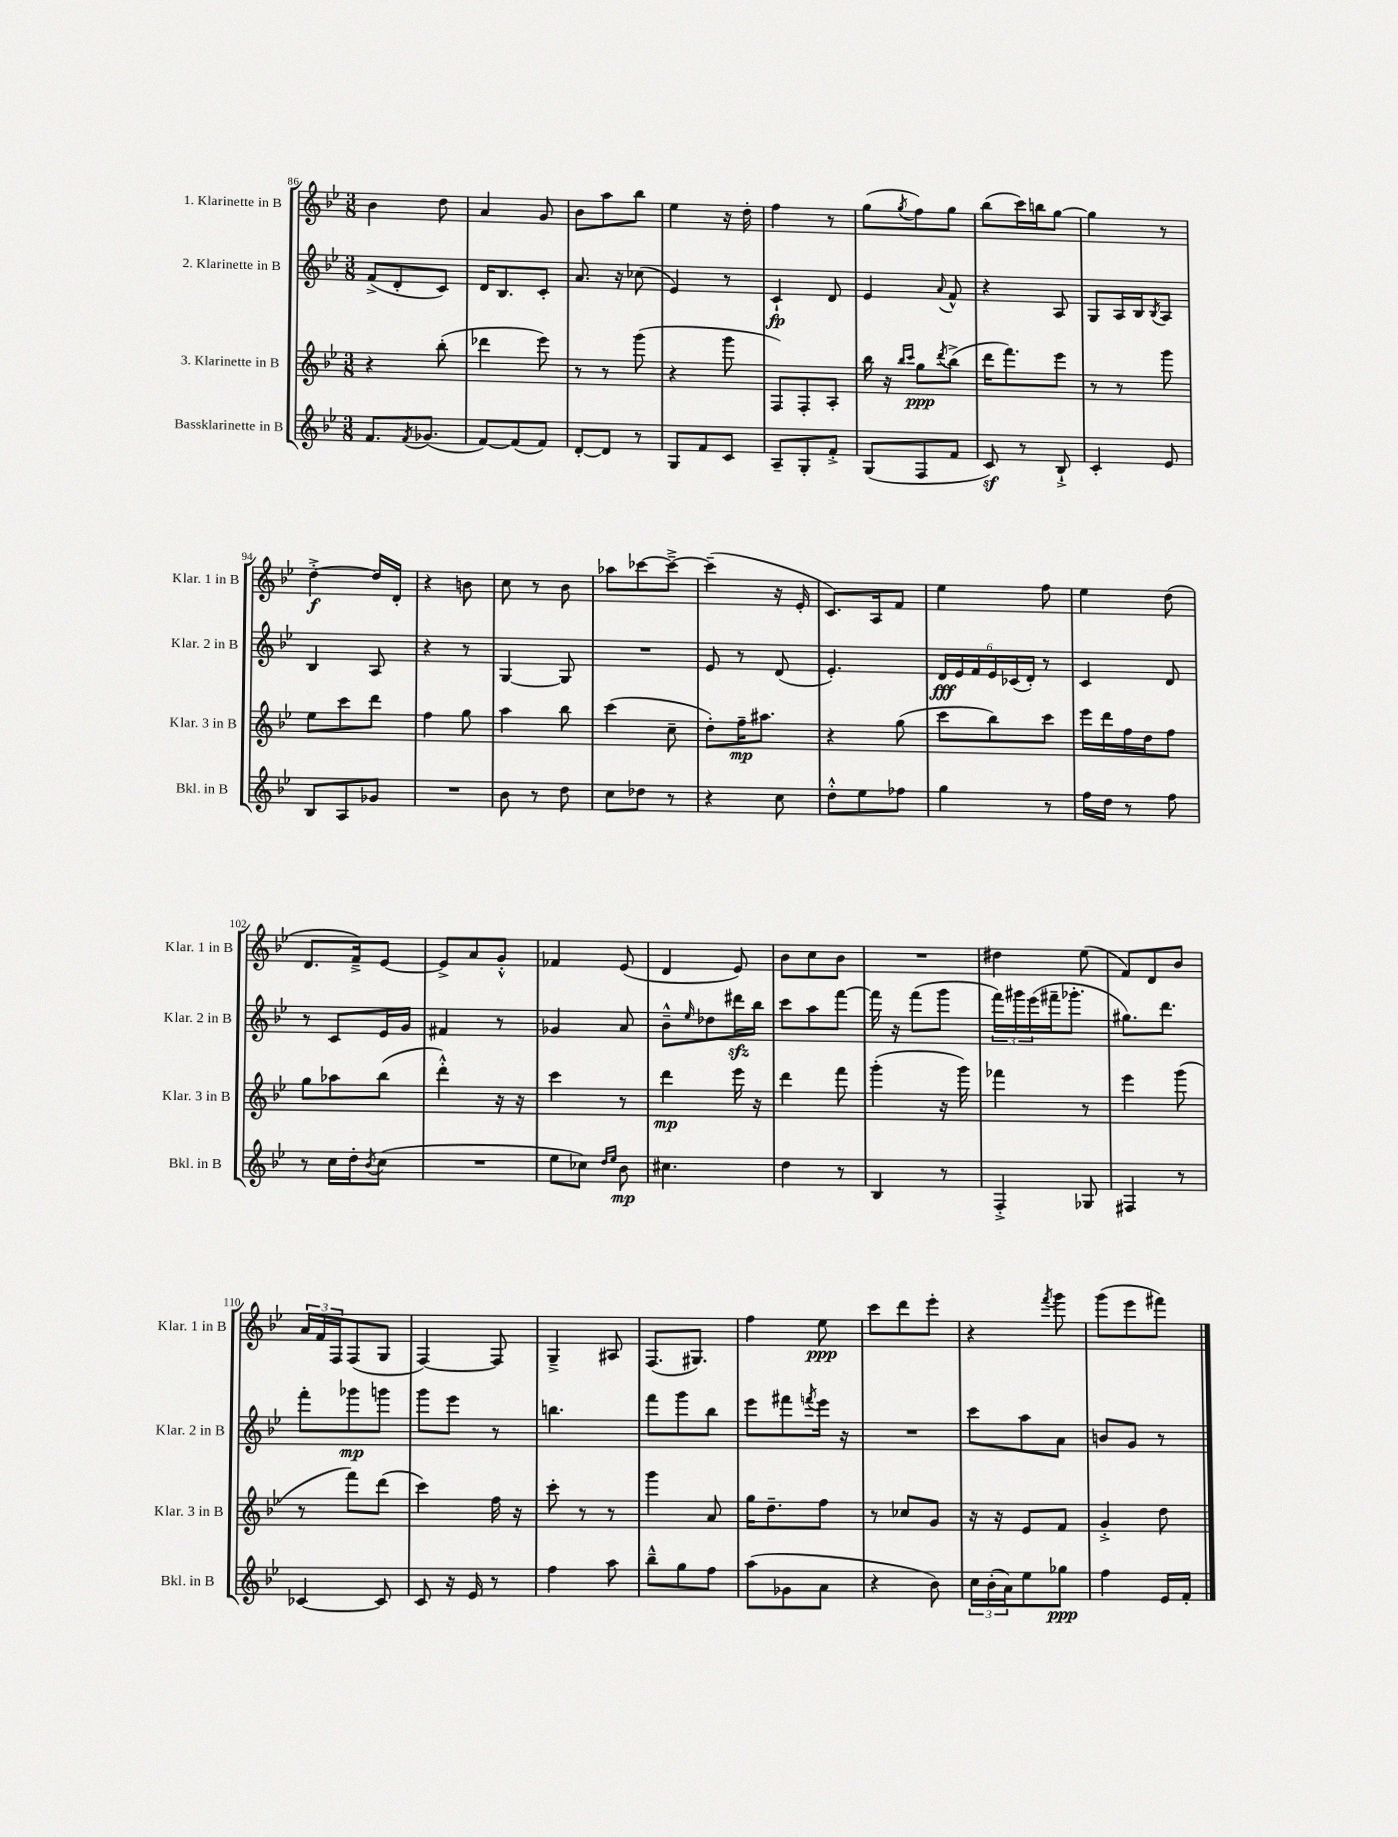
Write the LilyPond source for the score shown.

<<
\new StaffGroup <<
\new Staff = "s0" \with { instrumentName = "1. Klarinette in B" shortInstrumentName = "Klar. 1 in B" } {
    \clef treble \key bes \major \numericTimeSignature \time 3/8
    bes'4 d''8 |
    a'4 g'8 |
    bes'8 a''8 bes''8 |
    ees''4 r16 d''16-. |
    f''4 r8 |
    g''8( \acciaccatura { g''8 } f''8) g''8 |
    bes''8( c'''16) b''16 g''8~ |
    g''4 r8 |
    d''4~-.->\f d''16 d'16-. |
    r4 b'8 |
    c''8 r8 bes'8 |
    aes''8 ces'''8~ ces'''8~---> |
    ces'''4--( r16 ees'16-. |
    c'8.) a16 f'8 |
    ees''4 f''8 |
    ees''4 d''8( |
    d'8. f'16--->) ees'8~ |
    ees'8-> a'8 g'8-.-^ |
    fes'4 ees'8( |
    d'4 ees'8) |
    bes'8 c''8 bes'8 |
    R4. |
    dis''4 ees''8( |
    f'8) d'8 bes'8 |
    \tuplet 3/2 { a'16 f'16 f16 } f8( g8 |
    f4~) f8 |
    g4---> ais8 |
    f8.( gis8.) |
    f''4 ees''8\ppp |
    c'''8 d'''8 ees'''8-. |
    r4 \acciaccatura { f'''8 } g'''8 |
    g'''8( ees'''8 fis'''8) \bar "|." |
}
\new Staff = "s1" \with { instrumentName = "2. Klarinette in B" shortInstrumentName = "Klar. 2 in B" } {
    \clef treble \key bes \major \numericTimeSignature \time 3/8
    f'8->( d'8-. c'8) |
    d'16 bes8. c'8-. |
    a'8. r16 ces''8( |
    ees'4) r8 |
    c'4-!\fp d'8 |
    ees'4 \appoggiatura { a'8 } f'8-^ |
    r4 a8 |
    g8 a16 bes16 \acciaccatura { bes8 } a8 |
    bes4 a8 |
    r4 r8 |
    g4~ g8 |
    R4. |
    ees'8 r8 d'8( |
    ees'4.-.) |
    \tuplet 6/4 { d'16\fff ees'16 f'16 ees'16 ces'16( d'16-.) } r8 |
    c'4 d'8 |
    r8 c'8 ees'16 g'16 |
    fis'4 r8 |
    ges'4 a'8 |
    bes'8---^ \grace { ees''16 } des''8 dis'''16\sfz bes''16 |
    c'''8 a''8 f'''8~ |
    f'''16 r16 f'''8( g'''8 |
    \tuplet 3/2 { f'''16) gis'''16 ees'''16( } fis'''16-- ges'''8.-. |
    gis''8.) d'''8. |
    f'''8-. ges'''8\mp g'''8 |
    g'''8 ees'''8 r8 |
    b''4. |
    f'''8 g'''8 bes''8 |
    ees'''8 fis'''8 \acciaccatura { f'''8 } ees'''16 r16 |
    R4. |
    c'''8 a''8 a'8 |
    b'8 g'8 r8 \bar "|." |
}
\new Staff = "s2" \with { instrumentName = "3. Klarinette in B" shortInstrumentName = "Klar. 3 in B" } {
    \clef treble \key bes \major \numericTimeSignature \time 3/8
    r4 bes''8-.( |
    des'''4 ees'''8) |
    r8 r8 g'''8( |
    r4 g'''8 |
    f8) f8-. a8-. |
    bes''16 r16 \grace { bes''16 c'''16 } g''8\ppp \acciaccatura { d'''8 } bes''8->( |
    d'''16 f'''8.) ees'''8 |
    r8 r8 g'''8 |
    ees''8 c'''8 d'''8 |
    f''4 g''8 |
    a''4 bes''8 |
    c'''4( c''8-- |
    d''8-.) f''16--\mp ais''8. |
    r4 g''8( |
    c'''8 bes''8) c'''8 |
    ees'''16 d'''16 f''16 d''16 f''8 |
    g''8 aes''8 bes''8( |
    d'''4-.-^) r16 r16 |
    c'''4 r8 |
    d'''4\mp ees'''16 r16 |
    d'''4 f'''8 |
    g'''4-.( r16 g'''16) |
    fes'''4 r8 |
    ees'''4 g'''8( |
    r8 f'''8) d'''8( |
    c'''4) f''16 r16 |
    c'''8-. r8 r8 |
    g'''4 a'8 |
    g''16 d''8.-- f''8 |
    r8 ces''8 g'8 |
    r16 r16 ees'8 f'8 |
    g'4-.-> d''8 \bar "|." |
}
\new Staff = "s3" \with { instrumentName = "Bassklarinette in B" shortInstrumentName = "Bkl. in B" } {
    \clef treble \key bes \major \numericTimeSignature \time 3/8
    f'8. \acciaccatura { f'8 } ges'8.( |
    f'8~) f'8( f'8) |
    d'8~-. d'8 r8 |
    g8 f'8 c'8 |
    a8-- g8-. f'8-.-> |
    g8( f8 f'8 |
    c'8\sf) r8 bes8-!-> |
    c'4-. ees'8 |
    bes8 a8 ges'8 |
    R4. |
    bes'8 r8 d''8 |
    c''8 des''8 r8 |
    r4 c''8 |
    d''8-.-^ ees''8 fes''8 |
    g''4 r8 |
    f''16 d''16 r8 f''8 |
    r8 c''16 d''16-. \acciaccatura { bes'8 } c''8( |
    R4. |
    ees''8 ces''8) \grace { d''16 ees''16 } bes'8\mp |
    cis''4. |
    d''4 r8 |
    bes4 r8 |
    f4-.-> ges8 |
    fis4 r8 |
    ces'4~ ces'8 |
    c'8 r16 ees'16 r8 |
    f''4 a''8 |
    bes''8---^ g''8 f''8 |
    a''8( ges'8 a'8 |
    r4 bes'8) |
    \tuplet 3/2 { c''16 bes'16-.( a'16) } ees''8 ges''8\ppp |
    f''4 ees'16 f'16-. \bar "|." |
}
>>
>>
\layout { \context { \Score currentBarNumber = #86 } }
